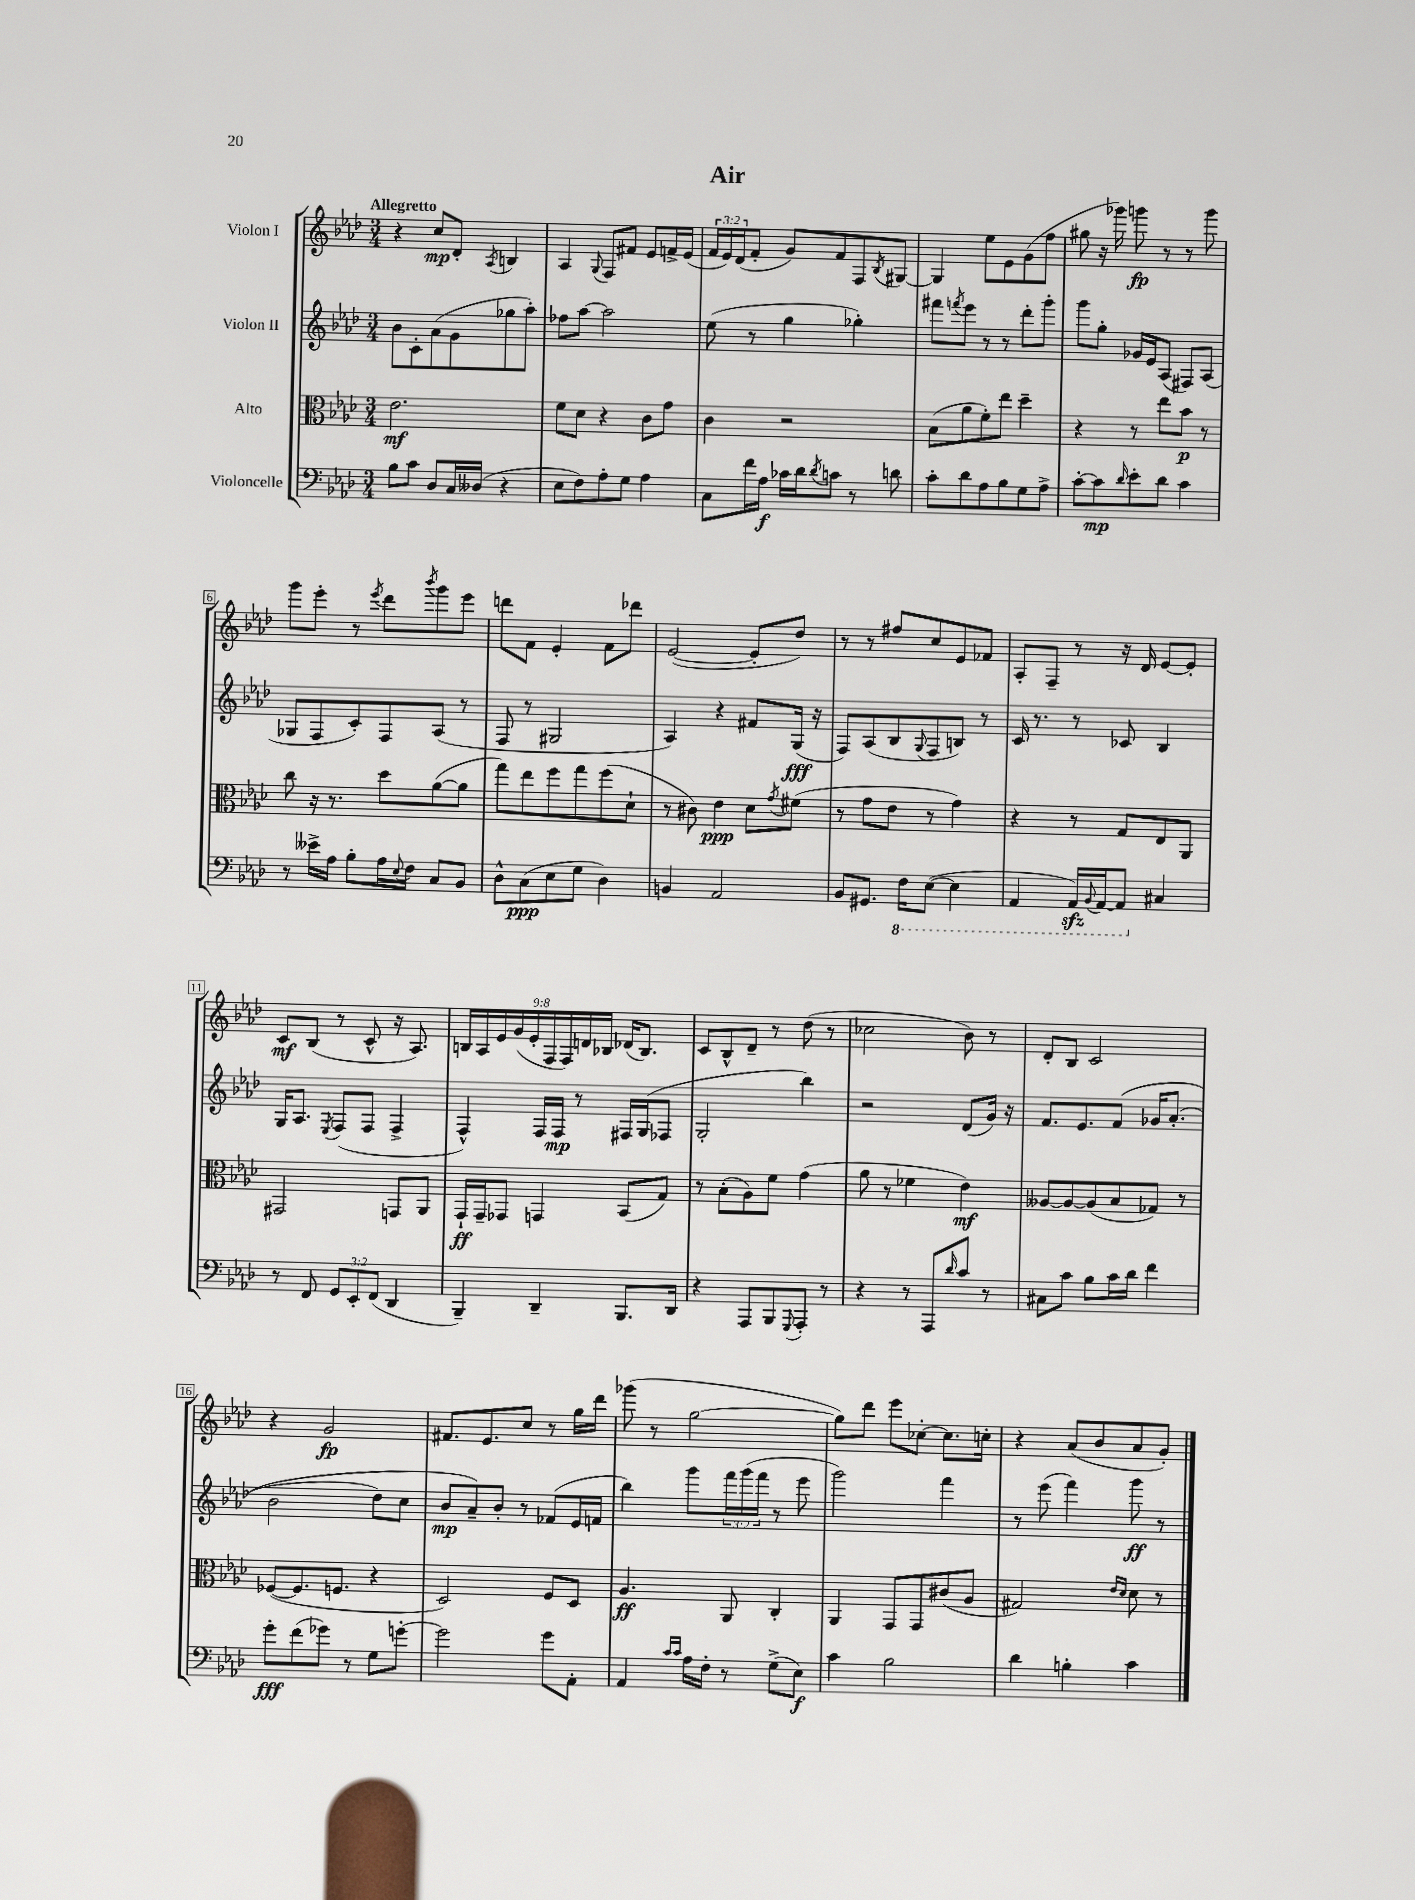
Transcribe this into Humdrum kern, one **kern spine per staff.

**kern	**kern	**kern	**kern
*staff4	*staff3	*staff2	*staff1
*clefF4	*clefC3	*clefG2	*clefG2
*k[b-e-a-d-]	*k[b-e-a-d-]	*k[b-e-a-d-]	*k[b-e-a-d-]
*M3/4	*M3/4	*M3/4	*M3/4
8B-	2.e-	8b-	4r
8c	.	8c'	.
8D-	.	(8a-	8cc
16C	.	8g	8d-'
(16D--	.	.	.
.	.	.	8qA-
4r	.	8gg-	4B
.	.	8aa-')	.
=	=	=	=
8E-	8f	8ff-	4A-
8F)	8d-	[8aa-	.
.	.	.	8qqG
8A-'	4r	2aa-]	8F
8G	.	.	8f#
4A-	8c	.	8e-
.	8g	.	16f^
.	.	.	(16e-
=	=	=	=
8C	4c	(8ee-	24f
.	.	.	24e-)
.	.	.	(24d-
16f	.	8r	8f'
16A-	.	.	.
16c-	2r	4gg	8g)
16d-	.	.	.
8qd-	.	.	.
8c	.	.	8f
8r	.	4gg-')	8F
.	.	.	8qB-
8d	.	.	[8G#
=	=	=	=
8c'	(8B-	8fff#	4G#]
.	.	8qfff	.
8d-	8a-	8eee-	.
8A-	8f')	8r	8ee-
8B-	8ee-	8r	8e-
8G	4dd-~	8ddd-'	(8g
8A-^	.	8ggg'	8ff
=	=	=	=
[8c'	4r	8ggg	8gg#
8c]	.	8gg'	16r
.	.	.	16ggg-)
16qqd-	.	.	.
8e-'	8r	16g-	8ggg
.	.	16e-	.
8d-	8ee-	(8A-	8r
4c	8b-	8F#)	8r
.	8r	(8A-	8ggg
=	=	=	=
8r	8cc	8G-	8ggg
16e--^	16r	8F	8eee-'
16A-	8.r	.	.
8B-'	.	8c')	8r
.	.	.	8qeee-
16A-	8dd-	8F	8ddd-
8qqE-	.	.	.
16F	.	.	.
.	.	.	8qbbb-
8C	([8a-	(8A-	8ggg
8BB-	8a-]	8r	8eee-
=	=	=	=
8D-^^	8gg)	8F	8ddd
(8C	8ee-	8r	8f
8E-	8ff	2G#	4e-'
8G	8gg	.	.
4D-)	(8ff	.	8f
.	8d-`	.	8ddd-
=	=	=	=
4BB	8r	4A-)	([2e-
.	8c#)	.	.
2AA-	4e-	4r	.
.	8d-	8f#	8e-']
.	8qg	.	.
.	(8f#	(16G	8dd-)
.	.	16r	.
=	=	=	=
8BB-	8r	8F)	8r
8.GG#	8g	(8A-	8r
.	8e-	8B-	8ff#
16FF	.	.	.
.	.	8qqG	.
([8EE-	8r	8F	8cc
4EE-]	4g)	8B)	8e-
.	.	8r	8f-
=	=	=	=
4AAA-	4r	16c	8A-'
.	.	8.r	.
.	.	.	8F~
16AAA-)	8r	8r	8r
8qqBBB-	.	.	.
[16AAA-	.	.	.
8AAA-]	8G	8c-	16r
.	.	.	16d-
4C#	8E-	4B-	[8e-
.	8AA-	.	8e-']
=	=	=	=
8r	2GG#	16G	8c
.	.	8.A-	.
8FF	.	.	(8B-
.	.	8qE-	.
12GG	.	(8F	8r
12EE-'	.	.	.
.	.	8F	8c^^
(12FF	.	.	.
4DD-	8GG	4F^	16r
.	.	.	8.A-)
.	8AA-	.	.
=	=	=	=
4BBB-~)	16GG`	4F^^)	18B
.	.	.	18A-
.	16GG~	.	.
.	.	.	18e-
.	8GG-	.	.
.	.	.	(18g
.	.	.	18e-'
4DD-~	4GG	16F	.
.	.	.	18F
.	.	16F	.
.	.	.	18F)
.	.	8r	.
.	.	.	18d
.	.	.	18B-
8.BBB-	(8BB-	16F#	(16d-
.	.	(16G	8.B-)
.	8G)	8F-	.
16DD-	.	.	.
=	=	=	=
4r	8r	2G'	8c
.	(8B-'	.	8B-^^
8AAA-	8A-)	.	8d-~
8BBB-	8f	.	8r
8qqGGG	.	.	.
8AAA-'	(4g	4bb-)	(8dd-
8r	.	.	8r
=	=	=	=
4r	8a-	2r	2cc-
.	8r	.	.
8r	4f-	.	.
8AAA-	.	.	.
16qqd-	.	.	.
8c	4e-)	(8d-	8b-)
8r	.	16g)	8r
.	.	16r	.
=	=	=	=
8C#	[8A--	8.f	8d-'
8c	8A--_	.	8B-
.	.	8.e-	.
8B-	(8A--]	.	2c
16c	8B-	&(8f	.
16d-	.	.	.
4f	8G-)	16g-	.
.	.	(8.a-'	.
.	8r	.	.
=	=	=	=
8g'	([8F-	2b-	4r
(8f	8.F-]	.	.
8g-)	.	.	2g
.	8.F	.	.
8r	.	.	.
8G	4r	8dd-)	.
[8g'	.	8cc	.
=	=	=	=
2g]	2D-)	8b-	8.f#
.	.	8a-~&)	.
.	.	.	8.e-
.	.	8b-'	.
.	.	8r	8cc
8g	8F	(8f-	8r
8AA-'	8D-	16e-	16gg
.	.	16f	16ddd-
=	=	=	=
4AA-	4.A-	4bb-)	(8ggg-
.	.	.	8r
16qqc	.	.	.
16qqc	.	.	.
16A-	.	8ggg	[2gg
16F'	.	.	.
8r	8AA-	24fff	.
.	.	(24ggg	.
.	.	24fff	.
(8G^	4C'	8r	.
8E-)	.	8eee-	.
=	=	=	=
4c	4AA-	2ggg)	8gg])
.	.	.	8ddd-
2B-	8GG	.	8eee-
.	8GG	.	[8cc-'
.	(8c#	4fff	8.cc-]
.	8A-	.	.
.	.	.	16cc'
=	=	=	=
4d-	2G#)	8r	4r
.	.	(8eee-	.
4B'	.	4fff)	(8a-
.	.	.	8b-
.	16qqe-	.	.
.	16qqd-	.	.
4c	8d-	8ggg	8a-
.	8r	8r	8g')
==	==	==	==
*-	*-	*-	*-
